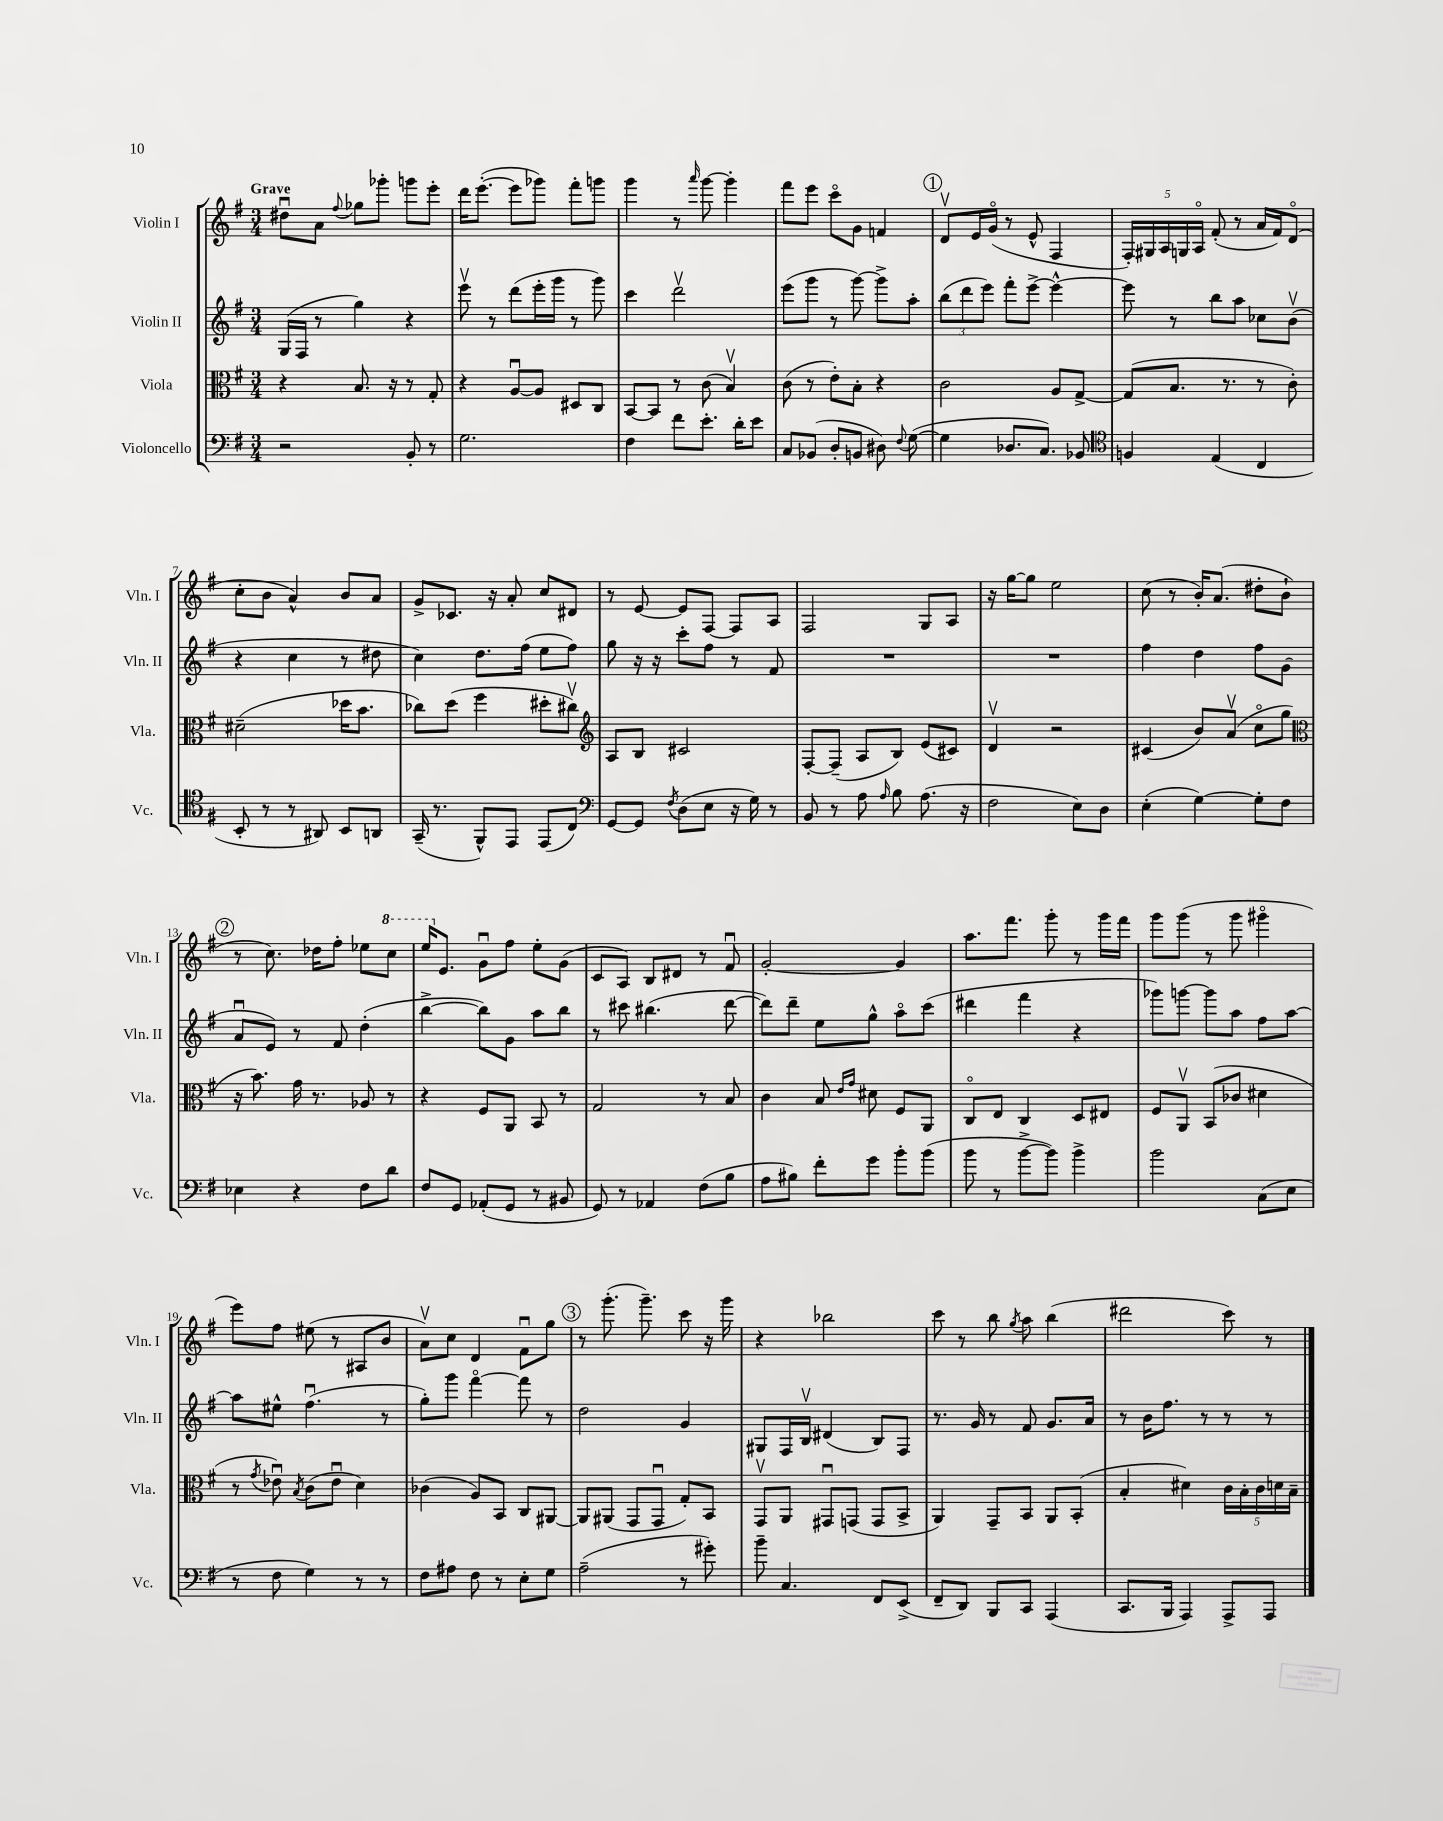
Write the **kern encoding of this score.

**kern	**kern	**kern	**kern
*staff4	*staff3	*staff2	*staff1
*clefF4	*clefC3	*clefG2	*clefG2
*k[f#]	*k[f#]	*k[f#]	*k[f#]
*M3/4	*M3/4	*M3/4	*M3/4
2r	4r	(16G	8dd#u
.	.	16F#	.
.	.	8r	8a
.	.	.	8qqff#
.	8.B	4gg)	8gg-
.	.	.	8ggg-'
.	16r	.	.
8BB'	8r	4r	8ggg
8r	8G'	.	8eee'
=	=	=	=
2.G	4r	8eeev	16ddd
.	.	.	([8.eee'
.	.	8r	.
.	[8Au	(8ddd	8eee]
.	8A]	16eee'	8ggg-)
.	.	16ggg	.
.	8D#	8r	8fff#'
.	8C	8ggg)	8ggg
=	=	=	=
4F#	[8BB	4ccc	4ggg
.	8BB]	.	.
8f#	8r	2dddv	8r
.	.	.	16qqaaa
8.e'	(8c	.	[8ggg
.	4Bv)	.	4ggg']
16d'	.	.	.
8e	.	.	.
=	=	=	=
8C	(8c	(8eee	8fff#
(8BB-	8r	8ggg	8eee
8D'	8e')	8r	8ccco
8BB	8B'	[8ggg)	8g
8D#)	4r	8ggg^]	4f
8qqF#	.	.	.
([8G	.	8aa'	.
=	=	=	=
4G]	2c	(12bb	8dv
.	.	12ddd	.
.	.	.	16e
.	.	12eee)	.
.	.	.	(16go
8.D-	.	8fff#'	8r
.	.	[8eee^	8e^^
8.C)	.	.	.
.	8A	4eee^^_	4F#
8BB-	[8G^	.	.
=	=	=	=
*clefC4	*	*	*
4F	(8G]	8eee]	20F#')
.	.	.	20G#
.	.	.	20A
.	8.B	8r	.
.	.	.	20G
.	.	.	20Ao
(4E	.	8bb	(8f#'
.	8.r	.	.
.	.	8aa	8r
4C	8r	8cc-	16a
.	.	.	16f#)
.	8c')	(8bv	(8do
=	=	=	=
8BB'	(2d#~	4r	8cc'
8r	.	.	8b
8r	.	4cc	4a^^)
8AA#)	.	.	.
8BB	16dd-	8r	8b
.	8.b	.	.
8AA	.	8dd#	8a
=	=	=	=
(16GG~	8cc-)	4cc)	8g^
8.r	.	.	.
.	(8dd	.	8.c-
8FF#^^)	4ff#	8.dd	.
.	.	.	16r
8EE	.	.	8a'
.	.	(16ff#	.
(8EE	8dd#'	8ee	8cc
8C)	8cc#v)	8ff#)	8d#
=	=	=	=
*clefF4	*clefG2	*	*
[8GG	8A	8gg	8r
8GG]	8B	16r	[8e
.	.	16r	.
8qF#	.	.	.
(8D	2c#	8ccc'	8e]
8E	.	8ff#	[8F#
16r	.	8r	8F#]
16G)	.	.	.
8r	.	8f#	8A
=	=	=	=
8BB	[8F#'	2.r	2F#
8r	(8F#~]	.	.
8A	8A	.	.
16qqA	.	.	.
8B	8B)	.	.
(8.A	(8e	.	8G
.	8c#)	.	8A
16r	.	.	.
=	=	=	=
2F#	4dv	2.r	16r
.	.	.	[16gg
.	.	.	8gg]
.	2r	.	2ee
8E)	.	.	.
8D	.	.	.
=	=	=	=
(4E'	(4c#	4ff#	(8cc
.	.	.	8r
[4G)	8b)	4dd	16b')
.	.	.	(8.a
.	(8av	.	.
8G']	8cco	8ff#	8dd#'
8F#	8gg	(8g	8b`
=	=	=	=
*	*clefC3	*	*
4E-	16r	8au	8r
.	8.b)	.	.
.	.	8e)	8.cc)
4r	16g	8r	.
.	8.r	.	16dd-
.	.	8f#	8ff#'
8F#	8A-	(4dd'	8ee-
8d	8r	.	8ccc
=	=	=	=
8F#	4r	[4bb^	16eee
.	.	.	8.e
8GG	.	.	.
(8AA-'	8F#	8bb])	8gu
8GG	8AA	8g	8ff#
8r	8BB	8aa	8ee'
8BB#	8r	8bb	(8g
=	=	=	=
8GG)	2G	8r	8c
8r	.	8ccc#	8A)
4AA-	.	(4.bb#	8B
.	.	.	8d#
(8F#	8r	.	8r
8B	8B	[8ddd	8f#u
=	=	=	=
8A	4c	8ddd])	[2g'
8B#)	.	8ddd~	.
8f#'	8B	8ee	.
.	16qqe	.	.
.	16qqg	.	.
8g	8d#	8gg^^	.
8b'	8F#	8aao	4g]
(8b	8AA	(8ccc	.
=	=	=	=
8b	8Co	4ddd#	8.aa
8r	8E	.	.
.	.	.	8.fff#
[8b^	4C	4fff#	.
8b])	.	.	8ggg'
4b^	8D	4r	8r
.	8E#	.	16ggg
.	.	.	16fff#
=	=	=	=
2b	8F#	8ggg-)	8ggg
.	8AAv	[8ggg	(8ggg
.	(8BB	8ggg]	8r
.	8c-	8aa	8ggg
(8C	4d#	8ff#	4ggg#o
8E	.	[8aa	.
=	=	=	=
8r	8r	8aa]	8eee)
.	8qg	.	.
8F#	8e-u)	8ee#^^	8ff#
.	8qB	.	.
4G)	(8c	(4.ff#u	(8ee#
.	8e-u	.	8r
8r	4d)	.	8A#
8r	.	8r	8b
=	=	=	=
8F#	(4c-	8gg')	8av)
8A#	.	8ggg	8cc
8F#	8A)	[4fff#o	4d
8r	8BB	.	.
8E'	8C	8fff#]	8f#u
8G	[8AA#	8r	8gg
=	=	=	=
(2A~	8AA#]	2dd	8r
.	(8AA#	.	(8.ggg'
.	8GG	.	.
.	.	.	8.ggg~)
.	8GGu	.	.
8r	8G')	4g	8ccc
8g#')	8BB	.	16r
.	.	.	16ggg
=	=	=	=
8b~	8GGv	8G#	4r
4.C	8AA	16F#	.
.	.	16Bv	.
.	8GG#u	(4d#	2bb-
.	(8GG	.	.
8FF#	8GG	8B)	.
(8EE^	8BB^	8F#	.
=	=	=	=
8FF#~	4AA)	8.r	8ccc
8DD)	.	.	8r
.	.	16g	.
8BBB	8GG~	8r	8bb
.	.	.	8qgg
8CC	8BB	8f#	8aa
(4AAA	8AA	8.g	(4bb
.	(8BB'	.	.
.	.	16a	.
=	=	=	=
8.CC	4B'	8r	2ddd#
.	.	16b	.
16BBB	.	8.ff#	.
4AAA)	4d#)	.	.
.	.	8r	.
8AAA^	20c	8r	8ccc)
.	20B'	.	.
.	20c	.	.
8AAA	.	8r	8r
.	20d	.	.
.	20B~	.	.
==	==	==	==
*-	*-	*-	*-
